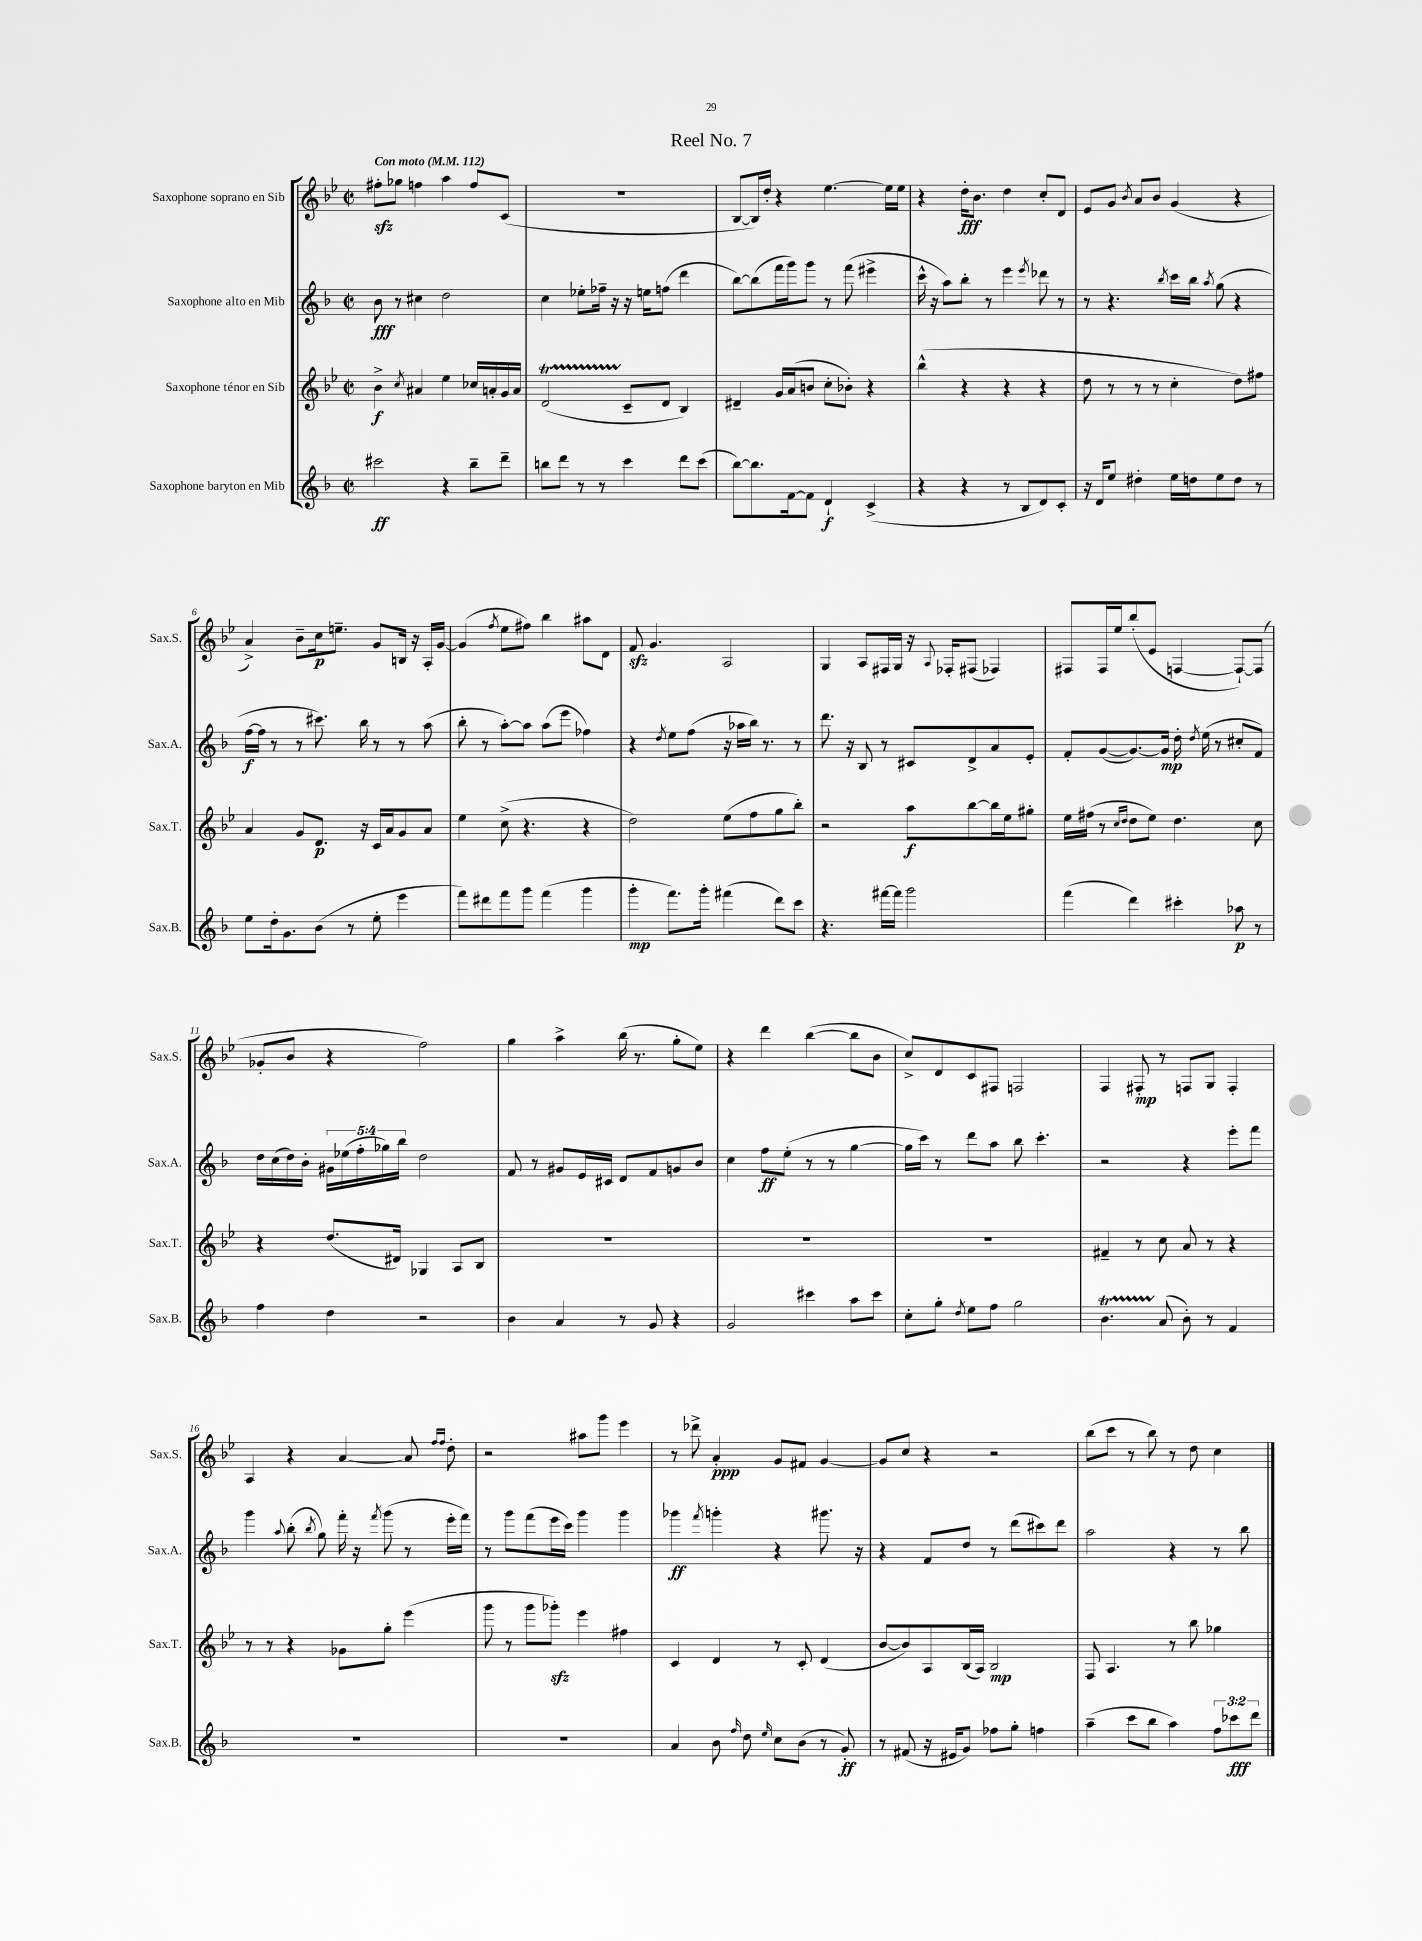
\header { title = "Reel No. 7" }
<<
\new StaffGroup <<
\new Staff = "s0" \with { instrumentName = "Saxophone soprano en Sib" shortInstrumentName = "Sax.S." } {
    \clef treble \key bes \major \defaultTimeSignature \time 2/2 \tempo "Con moto" 4 = 112
    \autoBeamOff fis''8[-.\sfz ges''8] f''4 a''4 f''8[ c'8]( |
    R1 |
    bes8[~ bes16) d''16]-. r4 ees''4.~ ees''16[ ees''16] |
    r4 d''16[-.\fff bes'8.] d''4 c''8[-. d'8] |
    ees'8[ g'8] \acciaccatura { bes'8 } a'8[ bes'8] g'4( r4 |
    a'4->) bes'8[-- c''16\p e''8.]-- g'8[ b16] r16 a16[-. g'16]~ |
    g'4( \acciaccatura { f''8 } ees''8[ fis''8]) bes''4 ais''8[ d'8] |
    f'8\sfz g'4. a2 |
    g4 a8[ fis16 g16] r16 \appoggiatura { a8 } fes16[-. fis8]( fes4) |
    fis8[ fis16 ees''16 bes''8-.( ees'8] f4~ f8[~-!) f8]( |
    ges'8[-. bes'8] r4 f''2) |
    g''4 a''4-> bes''16( r8. g''8[-. ees''8]) |
    r4 d'''4 bes''4~( bes''8[ bes'8] |
    c''8[->) d'8 c'8 fis8] f2 |
    f4 fis8-.\mp r8 f8[ g8] f4-. |
    a4 r4 a'4~ a'8 \grace { f''16[ f''16] } d''8-. |
    r2 ais''8[ g'''8] ees'''4 |
    r8 des'''8-> a'4-.\ppp g'8[ fis'8] g'4~ |
    g'8[ c''8] r4 r2 |
    bes''8[( c'''8] r8 bes''8) r8 d''8 c''4 \bar "|." |
}
\new Staff = "s1" \with { instrumentName = "Saxophone alto en Mib" shortInstrumentName = "Sax.A." } {
    \clef treble \key f \major \defaultTimeSignature \time 2/2 \override Staff.TupletNumber.text = #tuplet-number::calc-fraction-text
    \autoBeamOff bes'8\fff r8 cis''4 d''2 |
    c''4 ees''8[-. fes''16]-- r16 r16 e''16[ f''8]( d'''4 |
    bes''8[~) bes''8( f'''16 g'''16) g'''8] r8 f'''8( eis'''4-> |
    c'''16-^ r16 a''8[) bes''8]-. r8 e'''4 \acciaccatura { e'''8 } des'''8 r8 |
    r8 r4. \acciaccatura { bes''8 } c'''16[ bes''16] \acciaccatura { a''8 } g''8( r4 |
    f''16[~\f f''16] r8 r8 cis'''8.) bes''16 r8 r8 a''8( |
    bes''8-. r8 a''8[~-.) a''8] a''8[( e'''8] fes''4) |
    r4 \acciaccatura { d''8 } e''8[ f''8]( r16 aes''16[ bes''16]) r8. r8 |
    d'''8. r16 bes8 r8 cis'8[ d'8-> a'8 e'8]-. |
    f'8[-. g'8~( g'8.~) g'16]\mp d''16-. \acciaccatura { d''8 } e''16( r8 cis''8[-. f'8]) |
    d''16[ c''16( d''16) bes'16]-. \tuplet 5/4 { gis'16[ ees''16( f''16-. ges''16) bes''16] } d''2 |
    f'8 r8 gis'8[ e'16 cis'16] d'8[ f'8 g'8 bes'8] |
    c''4 f''8[\ff e''8]-.( r8 r8 g''4~ |
    g''16[ c'''16]) r8 d'''8[ a''8] bes''8 c'''4.-. |
    r2 r4 e'''8[-. f'''8] |
    g'''4 \appoggiatura { a''8 } bes''8-.( \acciaccatura { bes''8 } g''8) f'''16-. r16 \acciaccatura { f'''8 } g'''8( r8 e'''16[-. f'''16]) |
    r8 g'''8[ f'''8( e'''16 c'''16]) g'''4 g'''4 |
    ges'''4\ff \acciaccatura { f'''8 } g'''4-. r4 gis'''8. r16 |
    r4 f'8[ d''8] r8 d'''8[( cis'''8) d'''8] |
    a''2 r4 r8 bes''8 \bar "|." |
}
\new Staff = "s2" \with { instrumentName = "Saxophone ténor en Sib" shortInstrumentName = "Sax.T." } {
    \clef treble \key bes \major \defaultTimeSignature \time 2/2
    \autoBeamOff bes'4->\f \acciaccatura { c''8 } ais'4 ees''4 ces''16[ a'16-. g'16 a'16] |
    d'2\startTrillSpan( c'8[--\stopTrillSpan d'8] bes4) |
    dis'4-- g'16[ a'16( b'8] c''8[-. bes'8]-.) r4 |
    bes''4-^( r4 r4 r4 |
    d''8 r8 r8 r8 c''4-. d''8[) fis''8] |
    a'4 g'8[ d'8.]\p r16 c'16[ a'16 g'8 a'8] |
    ees''4 c''8->( r4. r4 |
    d''2) ees''8[( f''8 g''8 bes''8]-.) |
    r2 a''8[\f bes''8~ bes''16 ees''16 gis''8]-. |
    ees''16[ fis''16]( r8 \grace { c''16[ d''16] } d''8[ ees''8]) d''4. c''8 |
    r4 d''8.[( dis'16]) ges4 a8[ bes8] |
    R1 |
    R1 |
    R1 |
    fis'4-- r8 c''8 a'8 r8 r4 |
    r8 r8 r4 ges'8[ g''8]-. ees'''4( |
    g'''8 r8 g'''8[ ges'''8]-.\sfz) ees'''4 fis''4 |
    c'4 d'4 r8 c'8-. d'4( |
    bes'8[~ bes'8) a8 bes16( a16]) bes2\mp |
    f8 a4. r8 bes''8 ges''4 \bar "|." |
}
\new Staff = "s3" \with { instrumentName = "Saxophone baryton en Mib" shortInstrumentName = "Sax.B." } {
    \clef treble \key f \major \defaultTimeSignature \time 2/2 \override Staff.TupletNumber.text = #tuplet-number::calc-fraction-text
    \autoBeamOff cis'''2\ff r4 bes''8[-- d'''8]-- |
    b''8[ d'''8] r8 r8 c'''4 d'''8[ c'''8]( |
    bes''8[~) bes''8. f'16~ f'8] d'4-!\f c'4->( |
    r4 r4 r8 bes8[ d'8) c'8]-. |
    r16 d'16[ e''8] dis''4-. e''16[ d''16 e''8 d''8] r8 |
    e''8[ d''16-. g'8. bes'8]( r8 e''8-. e'''4 |
    f'''8[) dis'''8 f'''8 g'''8] f'''4( g'''4 |
    g'''4-.\mp f'''8.[) g'''16]-. fis'''4( d'''8[) c'''8] |
    r4. fis'''16[~ fis'''16] g'''2 |
    f'''4( d'''4) cis'''4-. aes''8\p r8 |
    f''4 d''4 r2 |
    bes'4 a'4 r8 g'8 r4 |
    g'2 cis'''4 a''8[ cis'''8] |
    c''8[-. g''8]-. \acciaccatura { d''8 } e''8[ f''8] g''2 |
    bes'4.\startTrillSpan a'8\stopTrillSpan( bes'8-.) r8 f'4 |
    R1 |
    R1 |
    a'4 bes'8 \grace { f''16 } d''8 \grace { e''16 } c''8[ bes'8]( r8 g'8-.\ff) |
    r8 fis'8( r16 eis'16[ g'8]) fes''8[ g''8]-. f''4 |
    a''4--( c'''8[ bes''8] a''4) \tuplet 3/2 { f''8[ ces'''8\fff d'''8] } \bar "|." |
}
>>
>>
